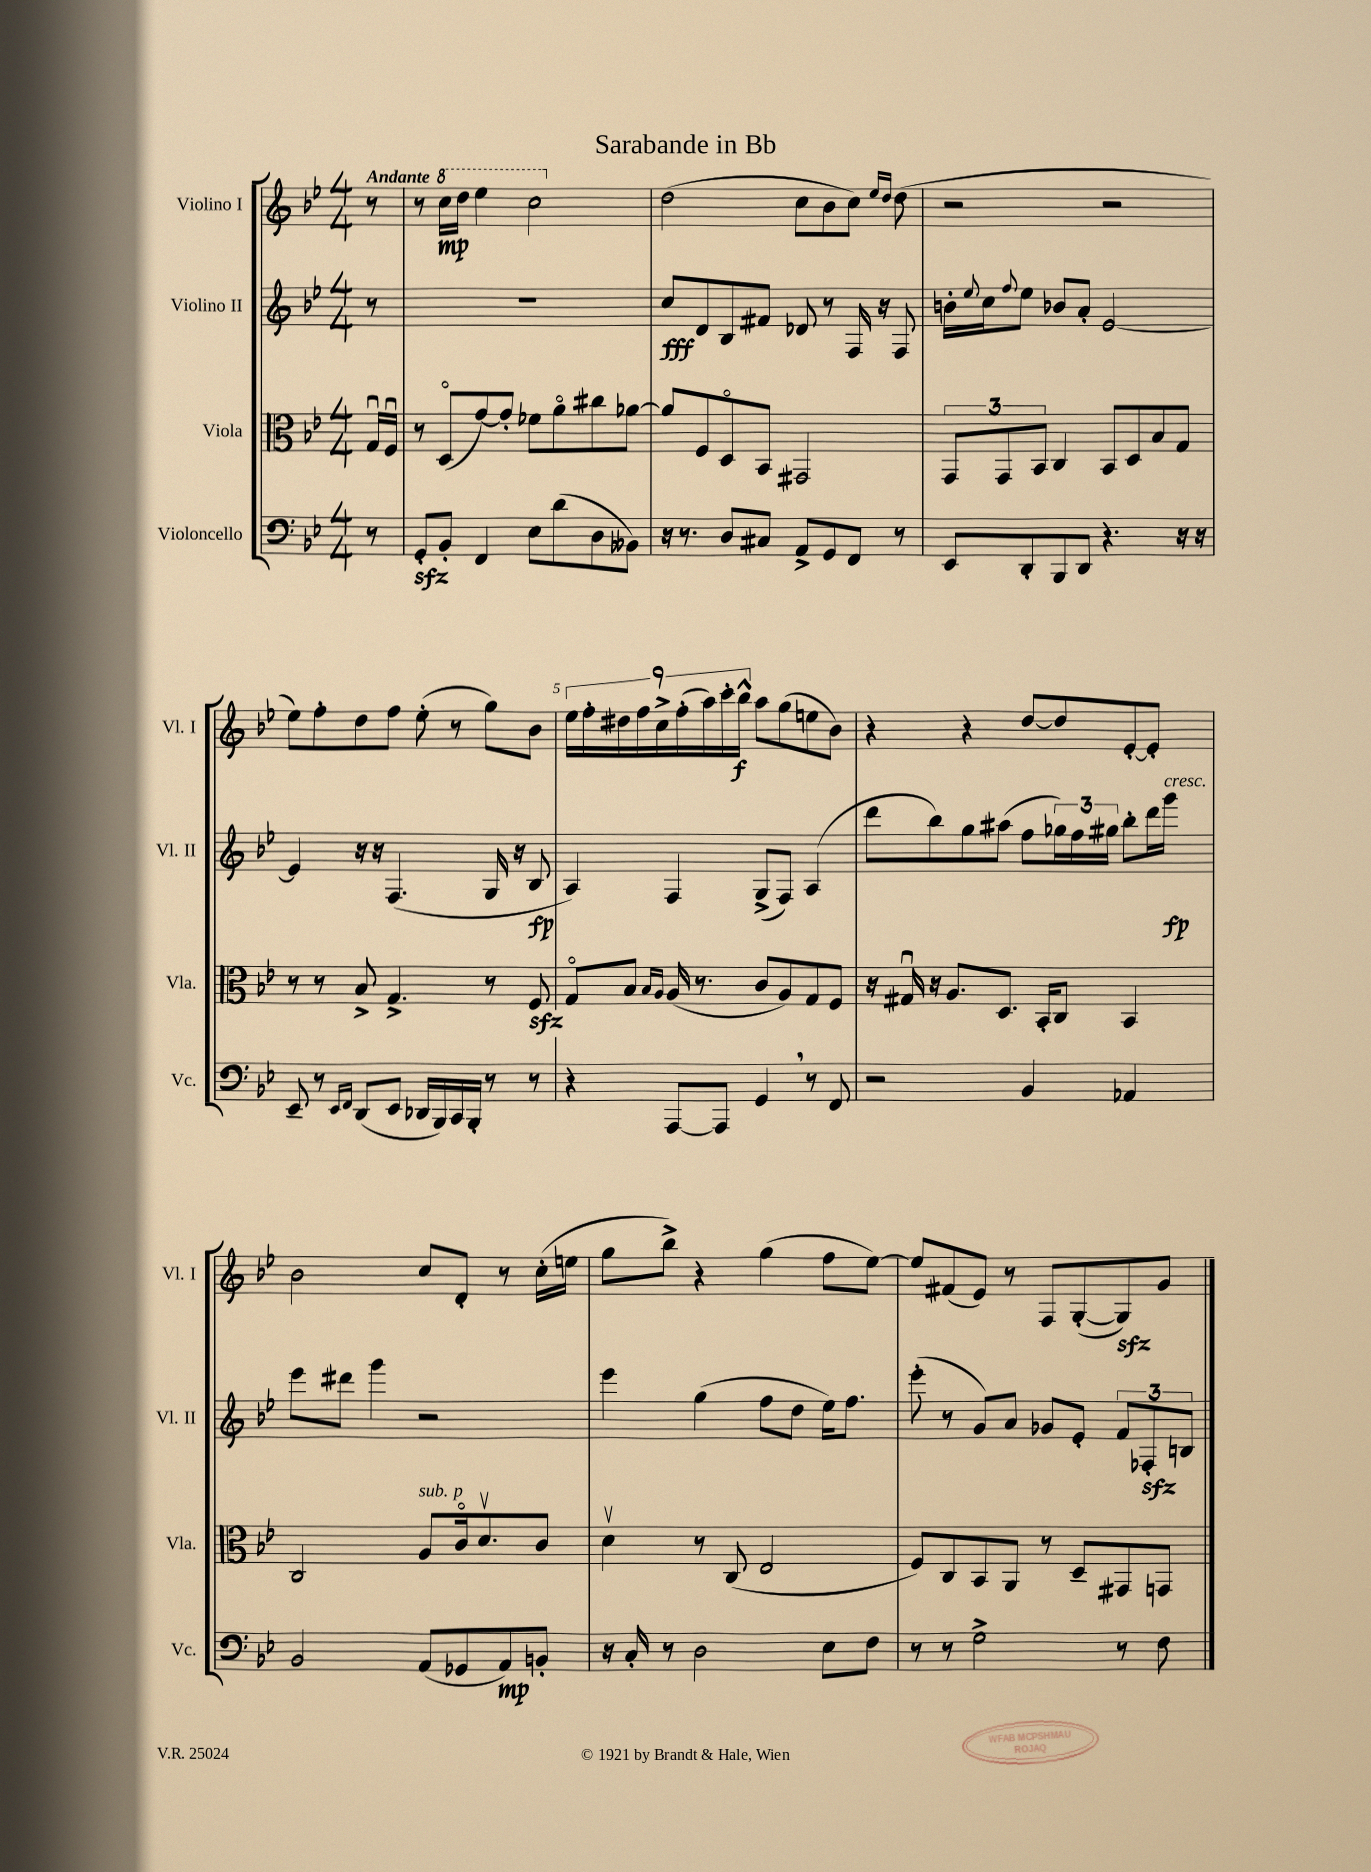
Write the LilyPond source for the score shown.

\header { title = "Sarabande in Bb" }
<<
\new StaffGroup <<
\new Staff = "s0" \with { instrumentName = "Violino I" shortInstrumentName = "Vl. I" } {
    \clef treble \key bes \major \numericTimeSignature \time 4/4 \partial 8 \tempo "Andante"
    r8 |
    r8 \ottava #1 c'''16\mp d'''16 ees'''4 c'''2 \ottava #0 |
    d''2( c''8 bes'8 c''8) \grace { ees''16 d''16 } d''8( |
    r2 r2 |
    ees''8) f''8-. d''8 f''8 ees''8-.( r8 g''8) bes'8 |
    \tuplet 9/8 { ees''16 f''16-. dis''16 f''16 c''16-> f''16-.( a''16) c'''16-. bes''16-^\f } a''8 g''8( e''8 bes'8) |
    r4 r4 d''8~ d''8 ees'8~-. ees'8-. |
    bes'2 c''8 d'8-. r8 c''16-.( e''16 |
    g''8 bes''8->) r4 g''4( f''8 ees''8~) |
    ees''8 fis'8( ees'8) r8 f8 g8~-.( g8\sfz) g'8 \bar "|." |
}
\new Staff = "s1" \with { instrumentName = "Violino II" shortInstrumentName = "Vl. II" } {
    \clef treble \key bes \major \numericTimeSignature \time 4/4 \partial 8
    r8 |
    R1 |
    c''8\fff d'8 bes8 fis'8 des'8 r8 f16 r16 f8 |
    b'16-. \appoggiatura { ees''8 } c''16 \appoggiatura { f''8 } ees''8 bes'8 a'8-. ees'2~ |
    ees'4 r16 r16 f4.( g16 r16 bes8\fp |
    a4) f4 g8->( f8) a4( |
    d'''8 bes''8) g''8 ais''8( f''8 \tuplet 3/2 { ges''16) f''16 gis''16 } bes''8-. d'''16 g'''16\fp^\markup { \italic "cresc." } |
    ees'''8 dis'''8 g'''4 r2 |
    ees'''4 g''4( f''8 d''8 ees''16) f''8. |
    ees'''8-.( r8 g'8) a'8 ges'8 ees'8-. \tuplet 3/2 { f'8 fes8-.\sfz b8 } \bar "|." |
}
\new Staff = "s2" \with { instrumentName = "Viola" shortInstrumentName = "Vla." } {
    \clef alto \key bes \major \numericTimeSignature \time 4/4 \partial 8
    g16\downbow f16\downbow |
    r8 d8\flageolet( g'8~) g'8-. fes'8 a'8\flageolet cis''8 aes'8~ |
    aes'8 f8 d8\flageolet bes,8 gis,2 |
    \tuplet 3/2 { g,8 g,8 bes,8 } c4 bes,8 d8 bes8 g8 |
    r8 r8 bes8-> g4.-> r8 f8\sfz |
    g8\flageolet bes8 \grace { bes16 a16 } a16( r8. c'8 a8) g8 f8 |
    r16 gis16\downbow r16 a8. d8. bes,16-. c8 bes,4 |
    c2 a8^\markup { \italic "sub. p" } c'16\flageolet d'8.\upbow c'8 |
    d'4\upbow r8 c8( ees2 |
    f8) c8 bes,8 a,8 r8 d8-- gis,8 g,8 \bar "|." |
}
\new Staff = "s3" \with { instrumentName = "Violoncello" shortInstrumentName = "Vc." } {
    \clef bass \key bes \major \numericTimeSignature \time 4/4 \partial 8
    r8 |
    g,8-.\sfz bes,8-. f,4 ees8 d'8( d8 beses,8) |
    r16 r8. d8 cis8 a,8-> g,8 f,8 r8 |
    ees,8 d,8-. bes,,8 d,8 r4. r16 r16 |
    ees,8-- r8 \grace { ees,16 f,16 } d,8( ees,8 des,16 bes,,16) c,16 bes,,16-. r8 r8 |
    r4 a,,8~ a,,8 g,4 \breathe r8 f,8 |
    r2 bes,4 aes,4 |
    bes,2 a,8( ges,8 a,8\mp) b,8-. |
    r16 c16-. r8 d2 ees8 f8 |
    r8 r8 g2-> r8 f8 \bar "|." |
}
>>
>>
\layout { \context { \Score \override BarNumber.break-visibility = ##(#f #t #t) barNumberVisibility = #(every-nth-bar-number-visible 5) } }
